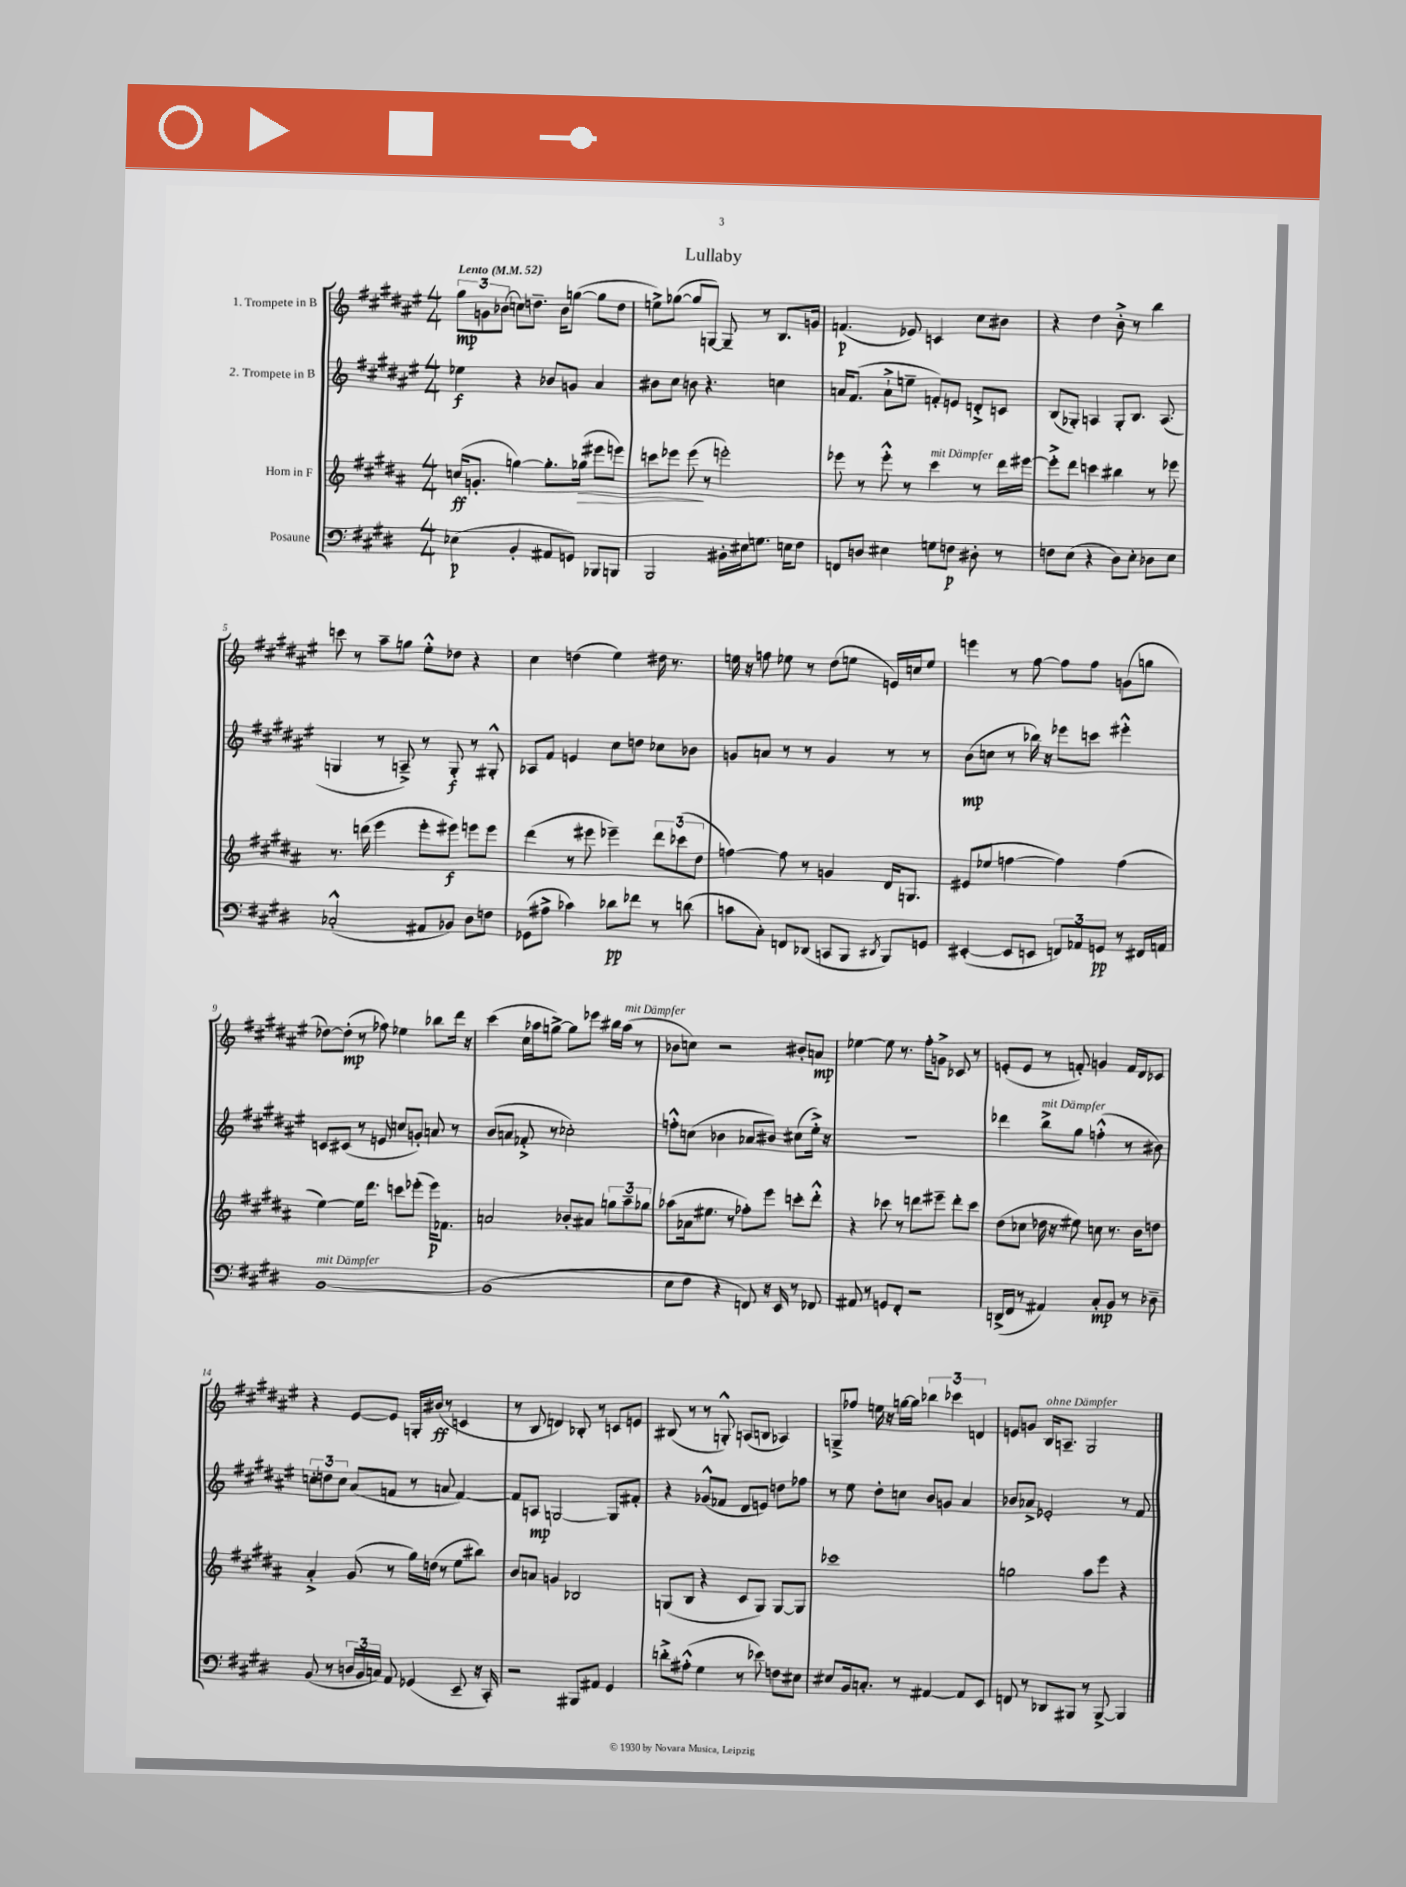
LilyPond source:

\header { title = "Lullaby" }
<<
\new StaffGroup <<
\new Staff = "s0" \with { instrumentName = "1. Trompete in B" } {
    \clef treble \key fis \major \numericTimeSignature \time 4/4 \tempo "Lento" 4 = 52
    \autoBeamOff \tuplet 3/2 { gis''8[\mp g'8 bes'8]( } c''8[) d''8.]-- bes'16[ g''8]~( g''8[ d''8] |
    e''8[->) ges''8]~( ges''8[ g8]~) g8-- r8 b8.[ g'16] |
    f'4.\p( ees'8) c'4 cis''8[ bis'8] |
    r4 dis''4 b'8-.-> r8 b''4 |
    c'''8 r8 ais''8[-- g''8] eis''8[-.-^ des''8] r4 |
    cis''4 d''4( eis''4) dis''16 r8. |
    e''16 r16 f''8 ees''8 r8 dis''8[( e''8] e'16[) c''16 e''8] |
    e'''4 r8 fis''8~ fis''8[ fis''8] g'8[( g''8] |
    des''8[~) des''8]-.\mp( r8 fes''8) ees''4 bes''8[ dis'''16] r16 |
    cis'''4( cis''16[ aes''16 g''8]~->) g''8[ ees'''8] bis''16[ aes''16]^\markup { \italic "mit Dämpfer" }( r8 |
    bes'8[ c''8]) r2 bis'8[-. a'8]\mp |
    ees''4~ ees''8 r8. fis''16[-. g'8]-> ces'8 r8 |
    e'8[-.( e'8] r8 f'8-.) g'4 f'16[ dis'16 ces'8] |
    r4 eis'8[~ eis'8] g16[-. bis'16]\ff( r8 c'4 |
    r8 b8 d'4) bes8-. r8 c'8[ e'8] |
    bis8( r8 r8 g8-.-^) a8[( b8] aes4) |
    g8[---> fes''8] e''16 r16 g''16[~ g''16] \tuplet 3/2 { bes''4 ces'''4 d'4 } |
    e'8[ g'8] b16[^\markup { \italic "ohne Dämpfer" } a8.]-- gis2 \bar "|." |
}
\new Staff = "s1" \with { instrumentName = "2. Trompete in B" } {
    \clef treble \key fis \major \numericTimeSignature \time 4/4
    \autoBeamOff ees''4\f r4 bes'8[ g'8] ais'4 |
    bis'8[ cis''8] b'8 r4. c''4 |
    a'16[ fis'8.]( a'8[-!-> e''8]-- f'8[-.) e'8] d'8[-.-> c'8] |
    b8[( ges8]-.) a4 ges8[-. b8.] a8.( |
    g4 r8 a8--->) r8 g8-.\f r8 gis8-.-^ |
    aes8[ fis'8] e'4 cis''8[ d''8] ces''8[ bes'8] |
    g'8[ a'8] r8 r8 g'4 r8 r8 |
    b'8[\mp( c''8] r8 bes''16) r16 ees'''8[ c'''8] eis'''4-.-^ |
    c'8[ cis'8]( r8 e'8 c''8[ g'8]-.) a'8 r8 |
    b'8[( a'8] fes'8-.-> r8 ces''2-.) |
    f''8[-.-^ c''8]( bes'4 aes'8[ bis'8]) cis''8[( eis''16]-.->) r16 |
    R1 |
    des'''4 b''8[->^\markup { \italic "mit Dämpfer" } gis''8] f''4-.-^( r8 bis'8) |
    \tuplet 3/2 { c''8[-. d''8 c''8] } ais'8[( f'8] r8 a'8 f'4~) |
    f'8[ a8]\mp g2~ g8[ fis'8]-. |
    r4 ges'8[-^( fes'8] dis'8[ e'8]) d''8[ fes''8] |
    r8 eis''8 dis''8[-. c''8] b'8[ g'8] ais'4 |
    bes'8[ aes'8]-> ees'2-. r8 fis'8 \bar "|." |
}
\new Staff = "s2" \with { instrumentName = "Horn in F" } {
    \clef treble \key b \major \numericTimeSignature \time 4/4
    \autoBeamOff c''16[\ff( g'8.]-. g''4~) g''8.[-. ges''16]\>( eis'''8[ e'''8]) |
    c'''8[ ees'''8] ees'''8\!( r8 e'''2-.) |
    ees'''8 r8 ees'''8-.-^ r8 cis'''4^\markup { \italic "mit Dämpfer" } r8 dis'''16[ eis'''16]~ |
    eis'''8[-.-> dis'''8] c'''4 bis''4 r8 ees'''8 |
    r8. d'''16( e'''4 e'''8[-. eis'''8]\f) e'''8[ e'''8] |
    dis'''4( r8 eis'''8 ees'''4--) \tuplet 3/2 { dis'''8[ ces'''8( dis''8] } |
    f''4~) f''8 r8 g'4 dis'16[ g8.] |
    eis'8[( ees''8] f''4~ f''4) f''4( |
    e''4~) e''16[ dis'''8.] c'''8[ ees'''8]-.( ees'''16[\p) fes'8.] |
    a'2 bes'8[-. ais'8] \tuplet 3/2 { g''8[ ais''8-- ges''8] } |
    aes''8[( aes'16 eis''8.] r8 fes''8[-.) e'''8] c'''8[-. dis'''8]-.-^ |
    r4 ces'''8 r8 d'''8[ eis'''8]-- d'''8[-. ces'''8] |
    dis''8[( ces''8] des''16 r16 eis''8) c''8 r8. b'16[ d''8] |
    ais'4-.-> gis'8( r8 gis''16[) d''16]( r8 e''8[ bis''8]) |
    b'8[ a'8] g'4 bes2 |
    g8[( b8] r4 cis'8[ g8]) g8[~ g8] |
    ces'''1 |
    g''2 ais''8[ e'''8] r4 \bar "|." |
}
\new Staff = "s3" \with { instrumentName = "Posaune" } {
    \clef bass \key e \major \numericTimeSignature \time 4/4
    \autoBeamOff ees4\p( b,4-. ais,8[ g,8]) bes,,8[ b,,8] |
    b,,2 bis,16[-. eis16 g8.] e16[ fis8] |
    f,8[ d8] eis4 g8[ f8]\p dis8-. r8 |
    f8[ e8]( r4 dis8[) e8]-. des8[ e8] |
    ces2-.-^( ais,8[ bes,8]) dis8[ f8] |
    ges,8[( ais8]-> ces'4) des'8[\pp fes'8] r8 d'8( |
    c'8[ cis8]-.) f,8[ des,8]( c,8[ b,,8] \acciaccatura { dis,8 } b,,8[) g,8] |
    eis,4~-.( eis,8[ e,8] \tuplet 3/2 { f,8[) aes,8 g,8]\pp } r8 fis,16[ a,16] |
    b,1~^\markup { \italic "mit Dämpfer" } |
    b,1( |
    e8[ fis8] r4 f,8) r16 e,16 r8 fes,8 |
    ais,8 r8 g,8[ fis,8]-. r2 |
    d,16[->( fis,16] r8 ais,4) cis8[-.\mp b,8] r8 des8-- |
    b,8( r8 \tuplet 3/2 { d16[ b,16 c16]) } a,8 ges,4( e,8-- r16 cis,16-.) |
    r2 bis,,8[ ais,8] gis,4 |
    d'8[-.-> ais8]-.-^( gis4 r8 ees'8) f8[ eis8] |
    eis8[ b,16 c8.]-. r8 ais,4~ ais,8[ e,8] |
    f,8 r8 des,8[ bis,,8] r8 bis,,8~-> bis,,4 \bar "|." |
}
>>
>>
